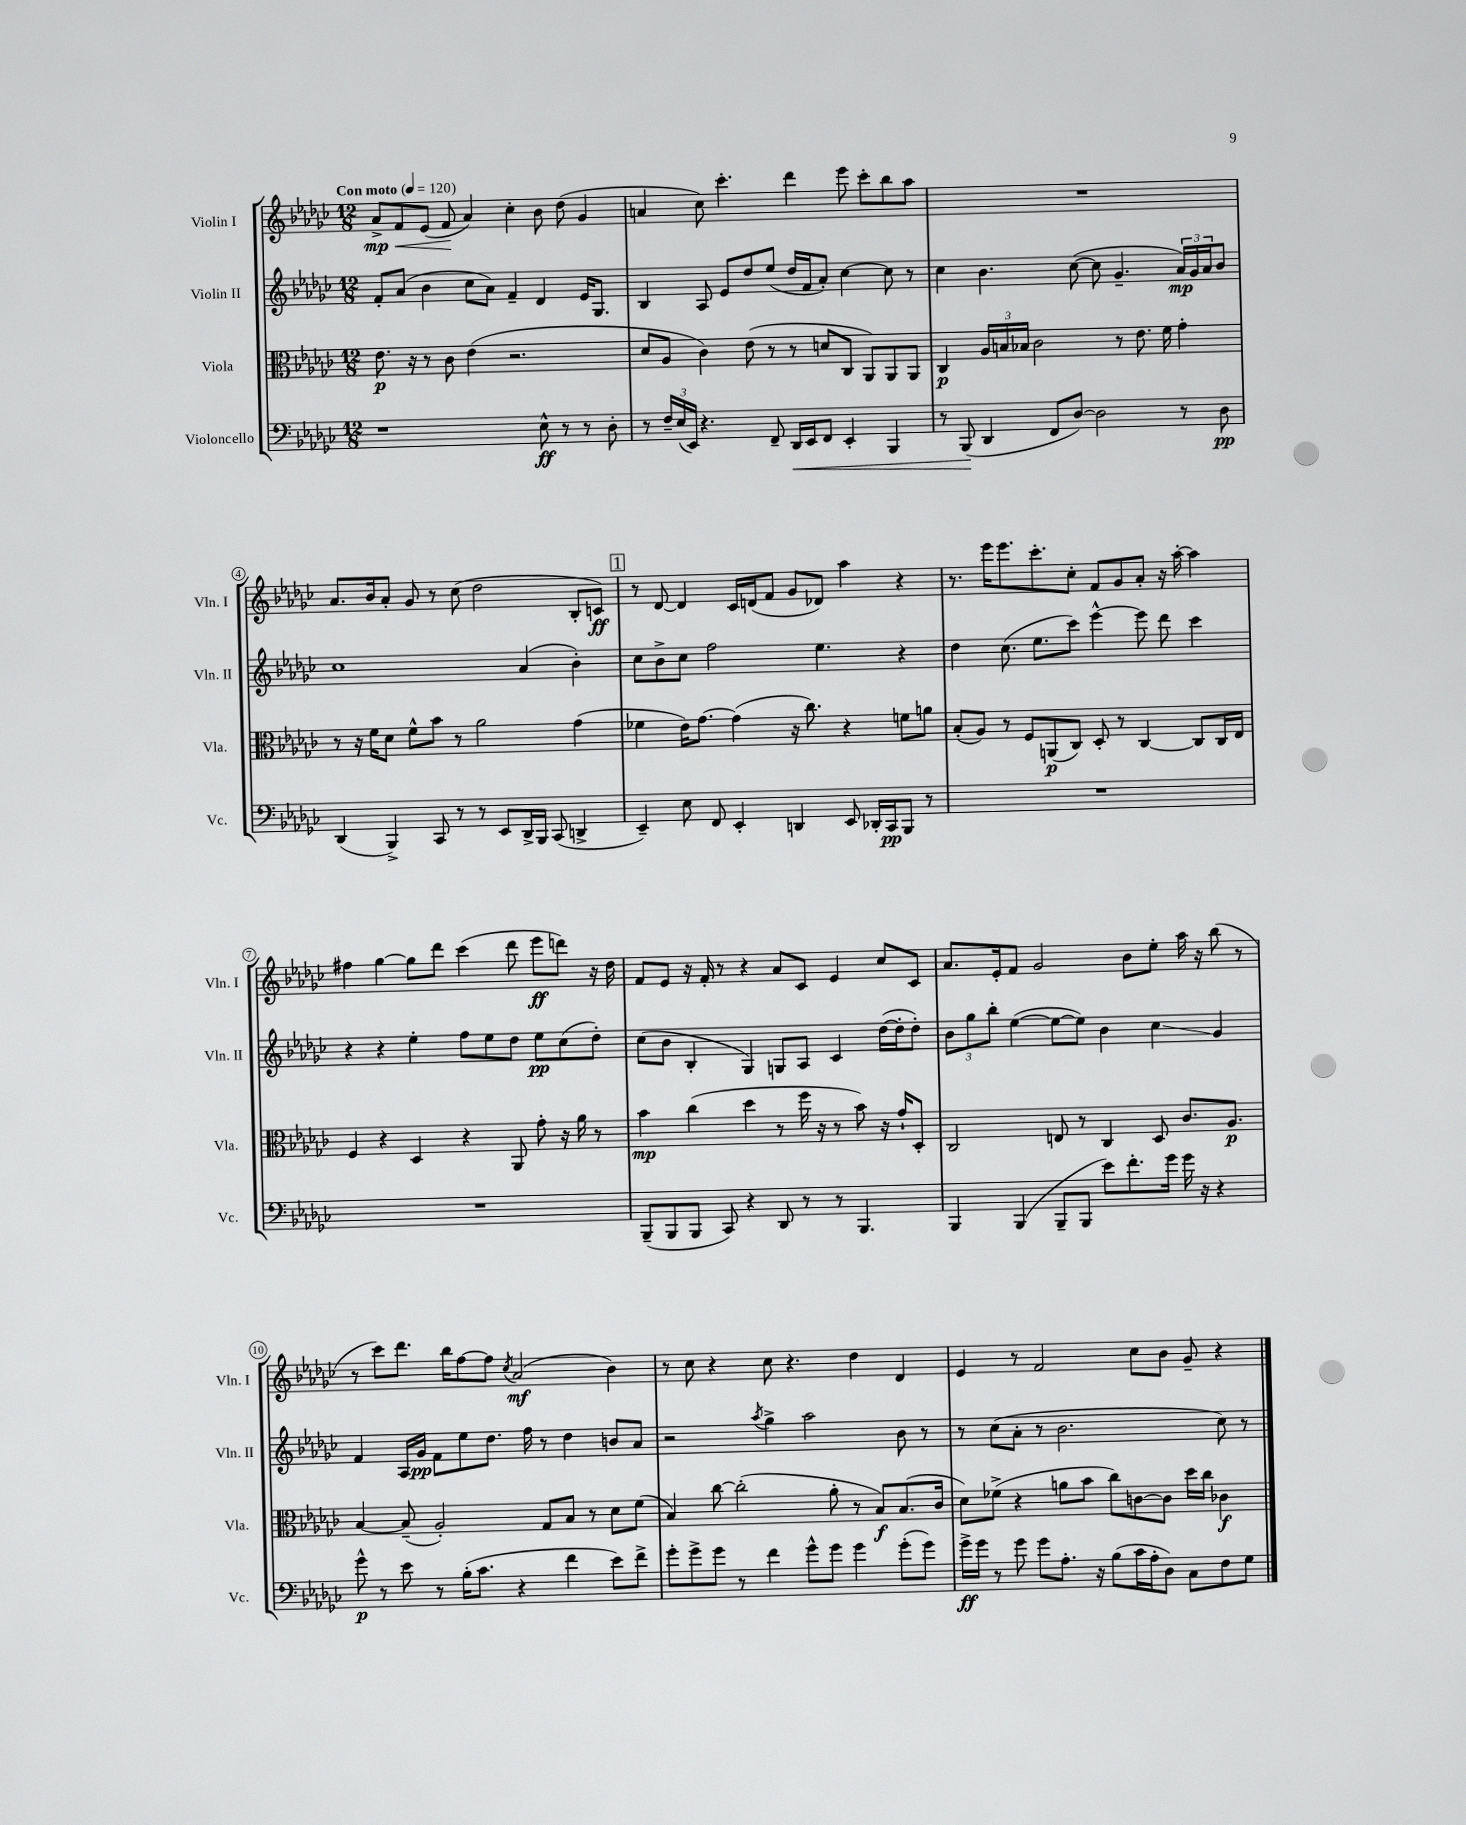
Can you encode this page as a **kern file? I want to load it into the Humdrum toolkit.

**kern	**kern	**kern	**kern
*staff4	*staff3	*staff2	*staff1
*clefF4	*clefC3	*clefG2	*clefG2
*k[b-e-a-d-g-c-]	*k[b-e-a-d-g-c-]	*k[b-e-a-d-g-c-]	*k[b-e-a-d-g-c-]
*M12/8	*M12/8	*M12/8	*M12/8
*MM120	*MM120	*MM120	*MM120
1r	8.e-\	8f'/L	8a-^/L
.	.	(8a-/J	8f/
.	16r	.	.
.	8r	4b-\	(8e-/J
.	8c-\	.	8f/
.	(4e-\	8cc-\L	4a-/)
.	.	8a-\J)	.
.	2.r	4f~/	4cc-'\
8E-^^\	.	4d-/	8b-\
8r	.	.	(8dd-\
8r	.	16e-/LK	4g-/
.	.	8.G-/J	.
8D-'\	.	.	.
=	=	=	=
8r	8d-/L	4B-/	4a/
24F~/LL	8A-/J	.	.
(24E-/	.	.	.
24EE-/JJ)	.	.	.
4.r	4c-\)	8A-/	8cc-\)
.	.	8e-/L	4.ccc-'\
.	(8e-\	8dd-/	.
8FF~/	8r	(8ee-/J	.
16DD-/LL	8r	16dd-/LL	4ddd-\
16EE-/J	.	16f/J	.
8FF/J	8d/L	8a-'/J)	.
4EE-'/	8C-/J	[4cc-\	8eee-\
.	8AA-/L)	.	8ccc-'\L
4BBB-/	8AA-/	8cc-\]	8bb-\
.	8AA-/J	8r	8aa-\J
=	=	=	=
8r	4C-/	4cc-\	1.r
(8BBB-/	.	.	.
4DD-/	24A-/LL	4.b-\	.
.	24B/	.	.
.	24B-/JJ	.	.
.	2c-\	.	.
8FF/L	.	.	.
[8D-/J)	.	([8cc-\	.
2D-\]	.	8cc-\]	.
.	8r	4.g-~/	.
.	8.e-\	.	.
.	16f\	.	.
8r	4g-'\	24a-/LL)	.
.	.	24g-/	.
.	.	24a-/J	.
8D-\	.	8b-/J	.
=	=	=	=
(4DD-/	8r	1cc-	8.a-/L
.	16r	.	.
.	16f\LK	.	16b-/k
4BBB-^/)	8d-\J	.	8a-'/J
.	8f^^\L	.	8g-/
8CC-/	8b-\J	.	8r
8r	8r	.	(8cc-\
8r	2a-\	.	2dd-\
8EE-/L	.	.	.
16DD-^/L	.	(4a-/	.
16BBB-/JJ	.	.	.
(8CC-/	.	.	.
4DD^/	(4g-\	4b-'\)	8B-'/L
.	.	.	8c/J)
=	=	=	=
4EE-~/)	4f-\	8cc-\L	8r
.	.	8b-^\	[8d-/
8E-\	16e-\LK)	8cc-\J	4d-/]
.	[8.g-\J	.	.
8FF/	.	2ff\	.
4EE-'/	(4g-\]	.	16c-/LL
.	.	.	(16d/J
.	.	.	8f/J
4DD/	16r	.	8g-/L
.	8.cc-\)	.	.
.	.	4.ee-\	8d-/J)
8EE-/	4r	.	4aa-\
16DD-'/LL	.	.	.
16CC-/J	.	.	.
8BBB-/J	8f\L	4r	4r
8r	8a\J	.	.
=	=	=	=
1.r	(8B-'/L	4dd-\	8.r
.	8A-/J)	.	.
.	.	.	16eee-\LK
.	8r	(8.cc-\	8.eee-\
.	8F/L	.	.
.	.	8.ee-\L	8.ccc-'\
.	(8AA/	.	.
.	8C-/J)	8ccc-\J)	8cc-'\J
.	8D-'/	[4eee-^^\	8f/L
.	8r	.	8g-/
.	[4C-/	8eee-\]	8a-'/J
.	.	8ddd-\	16r
.	.	.	[16aa-'\
.	8C-/]L	4ccc-\	4aa-\]
.	16C-/L	.	.
.	16E-/JJ	.	.
=	=	=	=
1.r	4F/	4r	4ff#\
.	4r	4r	[4gg-\
.	4D-/	4ee-'\	8gg-\]L
.	.	.	8ddd-\J
.	4r	8ff\L	(4ccc-\
.	.	8ee-\	.
.	8AA-/	8dd-\J	8ddd-\
.	8g-'\	8ee-\L	8eee-\L
.	16r	(8cc-\	8ddd\J)
.	16a-\	.	.
.	8r	8dd-'\J)	16r
.	.	.	16dd-\
=	=	=	=
(8BBB-~/L	4b-\	(8cc-\L	8f/L
8BBB-/	.	8b-\J	8e-/J
8BBB-/J	(4cc-\	4B-'/	16r
.	.	.	16f'/
8CC-/)	.	.	8r
4r	4dd-\	4G-/)	4r
8DD-/	8r	8G/L	8a-/L
8r	16ff\	8A-/J	8c-/J
.	16r	.	.
8r	8r	4c-/	4e-/
4.BBB-/	8b-\)	.	.
.	16r	([16dd-\LL	8cc-/L
.	16g-`/LK	16dd-'\]J	.
.	8D-'/J	8dd-'\J)	8c-/J
=	=	=	=
4BBB-/	2C-/	12b-\L	8.a-/L
.	.	12gg-\	.
.	.	12bb-'\J	.
.	.	.	16e-'/k
(4BBB-/	.	([4ee-\	8f/J
.	.	.	2g-/
8BBB-~/L	8E/	8ee-\_L	.
8BBB-/J	8r	8ee-\]J)	.
8e-\L)	4C-/	4b-\	.
8.f'\	.	.	8b-\L
.	8D-/	4cc-\	8ee-'\J
16g-\Jk	.	.	.
16g-\	8.c-/L	.	16aa-\
16r	.	.	16r
4r	.	4g-/	(8bb-\
.	8.A-/J	.	.
.	.	.	8r
=	=	=	=
8g-^^\	[4B-/	4f/	8r
8r	.	.	8ccc-\L)
8e-\	(8B-~/]	16A-/LL	8.ddd-\J
.	.	16g-/JJ	.
8r	2A-'/)	8f\L	.
.	.	.	16bb-\LK
(16B-'\LK	.	8ee-\	[8ff\
8.c-\J	.	.	.
.	.	8.dd-\J	8ff\]J
.	.	.	8qcc-/
4r	.	.	(2a-/
.	.	16ff\	.
.	8G-/L	8r	.
4f\	8B-/J	4dd-\	.
.	8r	.	.
8e-\L)	8d-\L	8b/L	4b-\)
8f^\J	(8f\J	8a-/J	.
=	=	=	=
8g-'\L	4B-/)	2r	8r
8g-^\	.	.	8cc-\
8g-\J	[8cc-\	.	4r
8r	(2cc-'\]	.	.
.	.	8qaa-/	.
4f\	.	4gg-^\	8cc-\
.	.	.	4.r
8g-^^\L	.	2aa-\	.
8g-\J	8a-'\	.	.
4g-\	8r	.	4dd-\
.	8B-/L)	.	.
(8g-'\L	(8.B-/	8b-\	4d-/
8g-\J)	.	8r	.
.	16c-/Jk	.	.
=	=	=	=
16g-^\LL	8d-\L)	8r	4e-/
16g-\JJ	.	.	.
8r	(8f-^\J	(8cc-\L	.
8g-\	4r	8a-'\J	8r
8g-\L	.	8r	2f/
8.A-'\J	8a\L	2.b-\	.
.	8b-\J	.	.
16r	.	.	.
(8B-\L	8cc-\L)	.	.
16c-\L	[8c\	.	8cc-\L
16A-'\J	.	.	.
8D-\J)	8c\]J	.	8b-\J
8C-\L	16dd-\LL	.	8g-~/
.	16cc-\JJ	.	.
8F\	4c-\	8cc-\)	4r
8G-\J	.	8r	.
==	==	==	==
*-	*-	*-	*-
